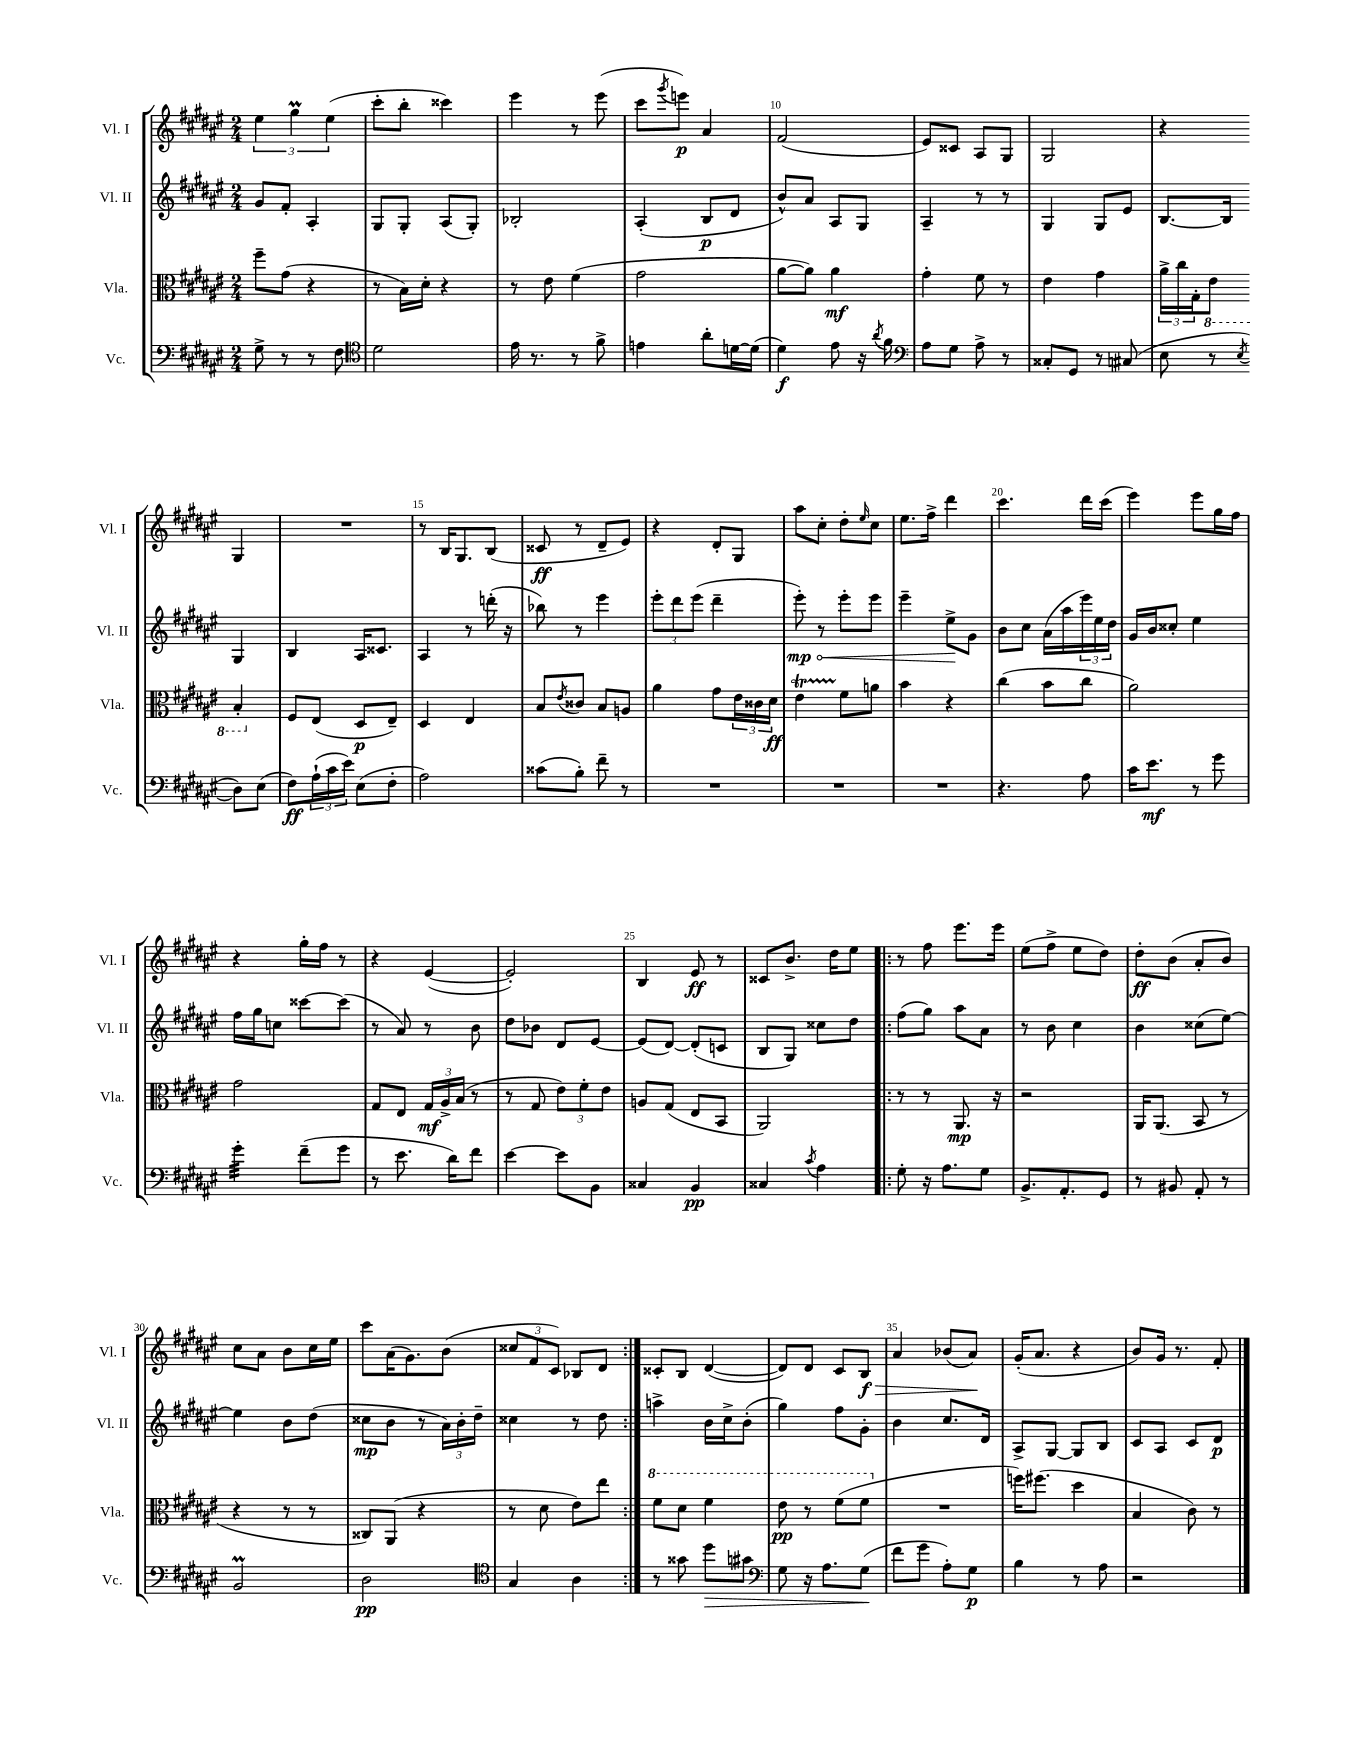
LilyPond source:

<<
\new StaffGroup <<
\new Staff = "s0" \with { instrumentName = "Vl. I" shortInstrumentName = "Vl. I" } {
    \clef treble \key fis \major \numericTimeSignature \time 2/4
    \tuplet 3/2 { eis''4 gis''4\prall eis''4( } |
    cis'''8-. b''8-. cisis'''4) |
    eis'''4 r8 eis'''8( |
    cis'''8 \acciaccatura { gis'''8 } e'''8\p) ais'4 |
    fis'2( |
    eis'8) cisis'8 ais8 gis8 |
    gis2 |
    r4 gis4 |
    R2 |
    r8 b16 gis8. b8( |
    cisis'8\ff r8 dis'8-- eis'8) |
    r4 dis'8-. gis8 |
    ais''8 cis''8-. dis''8-. \grace { eis''16 } cis''8 |
    eis''8. fis''16-> dis'''4 |
    cis'''4. dis'''16 cis'''16( |
    eis'''4) eis'''8 gis''16 fis''16 |
    r4 gis''16-. fis''16 r8 |
    r4 eis'4~( |
    eis'2-.) |
    b4 eis'8\ff r8 |
    cisis'8 b'8.-> dis''16 eis''8 |
    \repeat volta 2 { r8 fis''8 eis'''8. eis'''16 |
    eis''8( fis''8-> eis''8 dis''8) |
    dis''8-.\ff b'8( ais'8-. b'8) |
    cis''8 ais'8 b'8 cis''16 eis''16 |
    cis'''8 ais'16( gis'8.) b'8( |
    \tuplet 3/2 { cisis''8 fis'8 cis'8) } bes8 dis'8 | }
    cisis'8-. b8 dis'4~( |
    dis'8) dis'8 cis'8 b8\f\> |
    ais'4 bes'8( ais'8\!) |
    gis'16-.( ais'8. r4 |
    b'8) gis'16 r8. fis'8-. \bar "|." |
}
\new Staff = "s1" \with { instrumentName = "Vl. II" shortInstrumentName = "Vl. II" } {
    \clef treble \key fis \major \numericTimeSignature \time 2/4
    gis'8 fis'8-. ais4-. |
    gis8 gis8-. ais8( gis8-.) |
    bes2-. |
    ais4-.( b8\p dis'8 |
    b'8-^) ais'8 ais8 gis8 |
    ais4-- r8 r8 |
    gis4 gis8 eis'8 |
    b8.~ b16 gis4 |
    b4 ais16 cisis'8. |
    ais4 r8 d'''16-.( r16 |
    bes''8) r8 eis'''4 |
    \tuplet 3/2 { eis'''8-. dis'''8 eis'''8( } dis'''4-- |
    \once \override Hairpin.circled-tip = ##t eis'''8-.\mp\<) r8 eis'''8-. eis'''8 |
    eis'''4-- eis''8->\! gis'8 |
    b'8 cis''8 ais'16( ais''16 \tuplet 3/2 { eis'''16) eis''16 dis''16 } |
    gis'16 b'16 cisis''8-. eis''4 |
    fis''16 gis''16 c''8 cisis'''8~ cisis'''8( |
    r8 ais'8) r8 b'8 |
    dis''8 bes'8 dis'8 eis'8~ |
    eis'8( dis'8~) dis'8-.( c'8 |
    b8 gis8) cisis''8 dis''8 |
    \repeat volta 2 { fis''8( gis''8) ais''8 ais'8 |
    r8 b'8 cis''4 |
    b'4 cisis''8( eis''8~) |
    eis''4 b'8 dis''8( |
    cisis''8\mp b'8 r8 \tuplet 3/2 { ais'16) b'16-. dis''16-- } |
    cisis''4 r8 dis''8 | }
    a''4-> b'16 cis''16-> b'8-.( |
    gis''4) fis''8 gis'8-. |
    b'4 cis''8. dis'16 |
    ais8-> gis8~ gis8 b8 |
    cis'8 ais8 cis'8 dis'8\p \bar "|." |
}
\new Staff = "s2" \with { instrumentName = "Vla." shortInstrumentName = "Vla." } {
    \clef alto \key fis \major \numericTimeSignature \time 2/4
    fis''8-- gis'8( r4 |
    r8 b16) dis'16-. r4 |
    r8 eis'8 fis'4( |
    gis'2 |
    ais'8~ ais'8) ais'4\mf |
    gis'4-. fis'8 r8 |
    eis'4 gis'4 |
    \tuplet 3/2 { ais'16-> cis''16 gis16-. } \ottava #-1 eis8 b,4-. \ottava #0 |
    fis8 eis8( dis8\p eis8--) |
    dis4 eis4 |
    b8 \acciaccatura { eis'8 } cisis'8 b8 a8 |
    ais'4 gis'8 \tuplet 3/2 { eis'16 cisis'16 dis'16\ff } |
    eis'4\startTrillSpan fis'8\stopTrillSpan a'8 |
    b'4 r4 |
    cis''4( b'8 cis''8 |
    ais'2) |
    gis'2 |
    gis8 eis8 \tuplet 3/2 { gis16\mf ais16-> b16( } r8 |
    r8 gis8 \tuplet 3/2 { eis'8) fis'8-. eis'8 } |
    a8 gis8( eis8 b,8 |
    ais,2) |
    \repeat volta 2 { r8 r8 ais,8.\mp r16 |
    r2 |
    ais,16 ais,8.( b,8 r8 |
    r4 r8 r8 |
    cisis8) ais,8( r4 |
    r8 dis'8 eis'8) eis''8 | }
    \ottava #1 fis''8 dis''8 fis''4 |
    eis''8\pp r8 fis''8( fis''8 \ottava #0 |
    R2 |
    f''16) fis''8.( dis''4 |
    b4 cis'8) r8 \bar "|." |
}
\new Staff = "s3" \with { instrumentName = "Vc." shortInstrumentName = "Vc." } {
    \clef bass \key fis \major \numericTimeSignature \time 2/4
    gis8-> r8 r8 fis8 |
    \clef tenor dis'2 |
    eis'16 r8. r8 fis'8-> |
    e'4 ais'8-. d'16~ d'16( |
    dis'4\f) eis'8 r16 \acciaccatura { ais'8 } fis'16 |
    \clef bass ais8 gis8 ais8-> r8 |
    cisis8-. gis,8 r8 cis8( |
    eis8 r8 \acciaccatura { eis8 } dis8) eis8( |
    fis8\ff) \tuplet 3/2 { ais16-!( cis'16 eis'16) } eis8( fis8-. |
    ais2) |
    cisis'8( b8-.) fis'8-- r8 |
    R2 |
    R2 |
    R2 |
    r4. ais8 |
    cis'16 eis'8.\mf r8 gis'8 |
    gis'4:32-. fis'8--( gis'8 |
    r8 eis'8. dis'16) fis'8 |
    eis'4~ eis'8 b,8 |
    cisis4 b,4\pp |
    cisis4 \acciaccatura { cis'8 } ais4 |
    \repeat volta 2 { gis8-. r16 ais8. gis8 |
    b,8.-> ais,8.-. gis,8 |
    r8 bis,8 ais,8-. r8 |
    b,2\prall |
    dis2\pp |
    \clef tenor gis4 ais4 | }
    r8 gisis'8 dis''8\> gis'8 |
    \clef bass gis8 r16 ais8. gis8\!( |
    fis'8 gis'8 ais8-.) gis8\p |
    b4 r8 ais8 |
    r2 \bar "|." |
}
>>
>>
\layout { \context { \Score currentBarNumber = #6 \override BarNumber.break-visibility = ##(#f #t #t) barNumberVisibility = #(every-nth-bar-number-visible 5) } }
